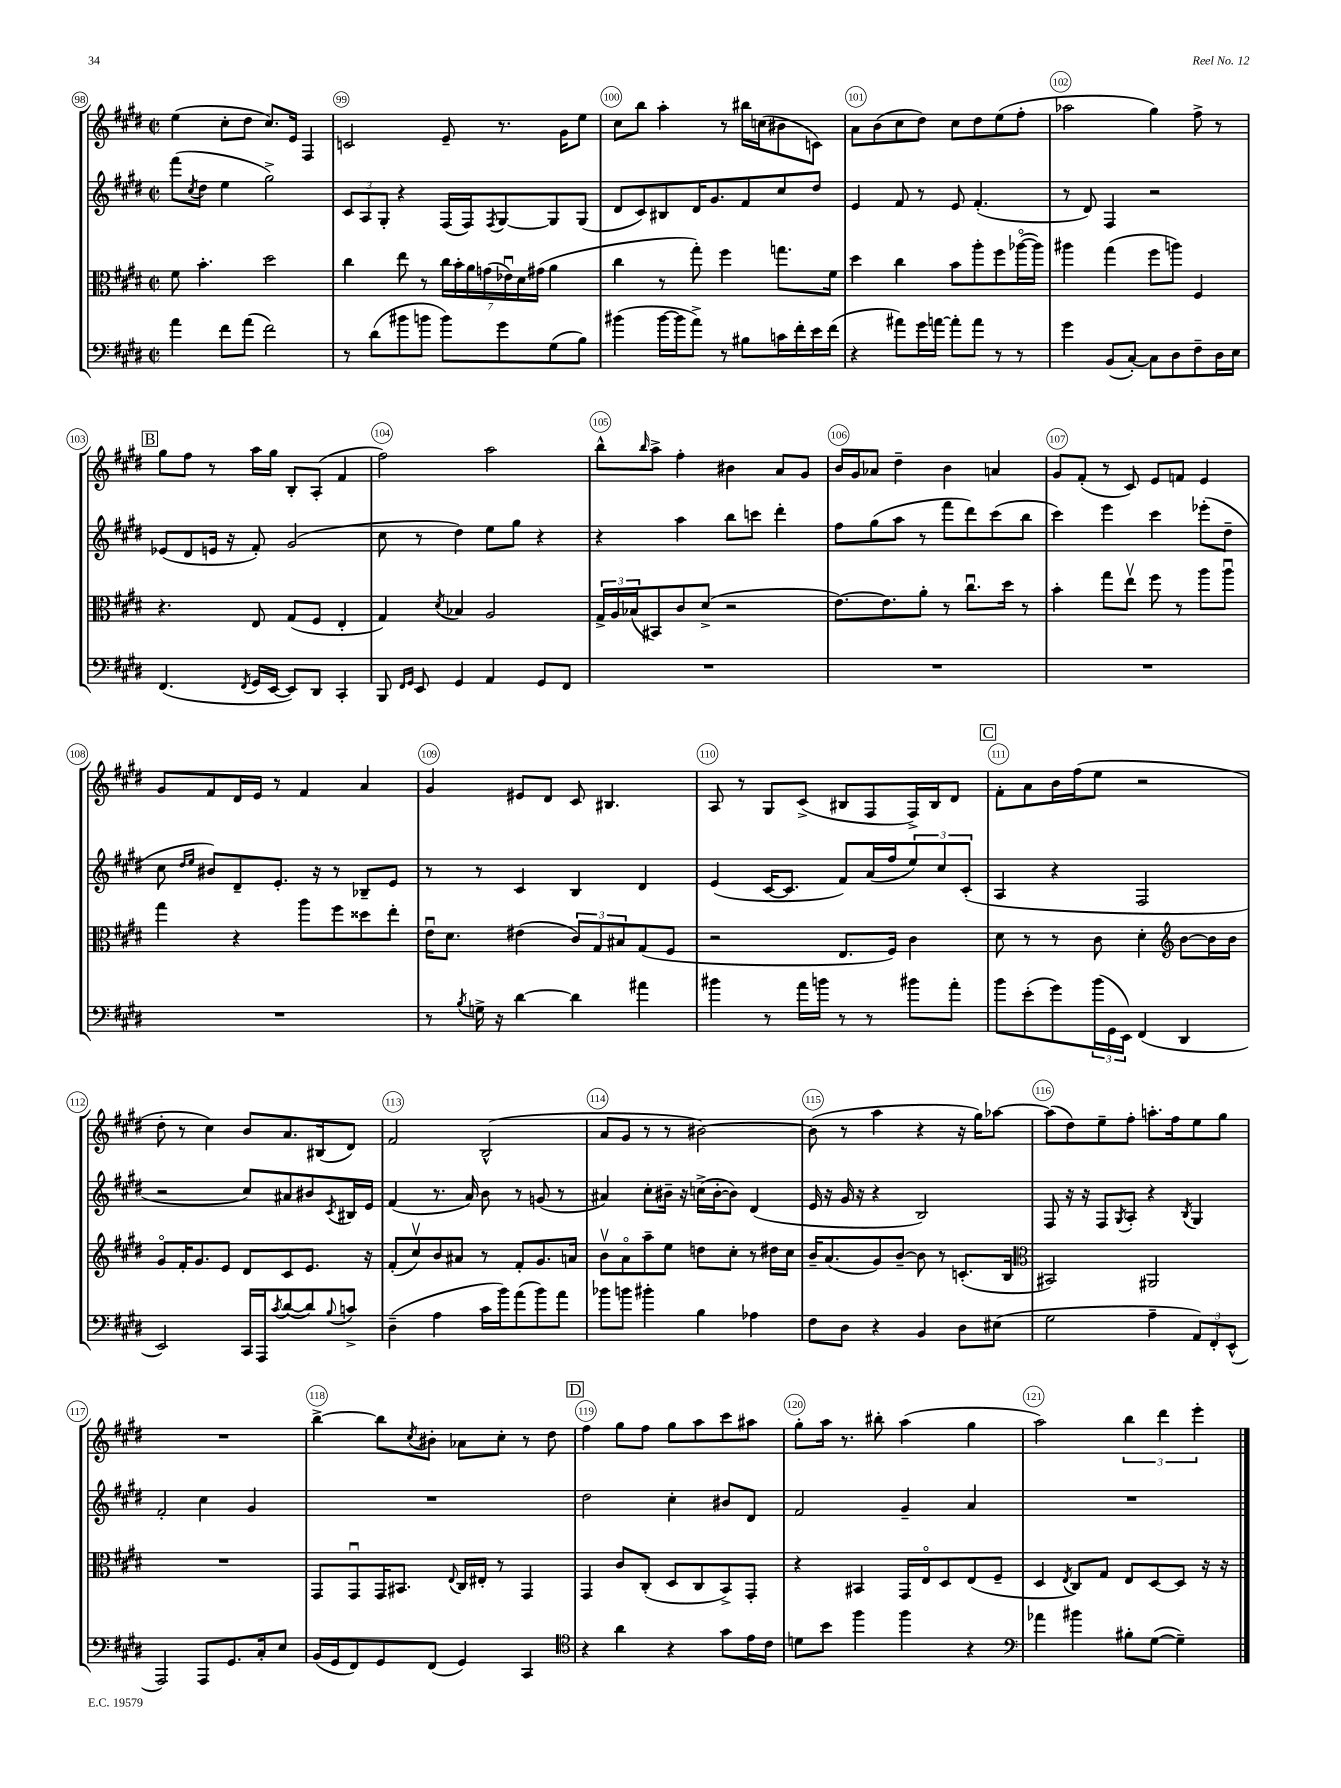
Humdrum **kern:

**kern	**kern	**kern	**kern
*staff4	*staff3	*staff2	*staff1
*clefF4	*clefC3	*clefG2	*clefG2
*k[f#c#g#d#]	*k[f#c#g#d#]	*k[f#c#g#d#]	*k[f#c#g#d#]
*M2/2	*M2/2	*M2/2	*M2/2
*met(c|)	*met(c|)	*met(c|)	*met(c|)
4a	8f#	(8fff#	(4ee
.	.	8qcc#	.
.	4.b'	8dd#	.
8f#	.	4ee	8cc#'
(8a	.	.	8dd#
2f#)	2dd#	2gg#^)	8.cc#)
.	.	.	16e
.	.	.	4F#
=	=	=	=
8r	4cc#	12c#	2c
.	.	12A	.
(8d#	.	.	.
.	.	12G#'	.
8b#	8ee	4r	.
8b	8r	.	.
8b)	28cc#	(16F#	8e~
.	28b'	.	.
.	.	16F#)	.
.	28a	.	.
.	(28g	.	.
.	.	8qF#	.
8g#	.	[8G#	8.r
.	28e-u)	.	.
.	28d#	.	.
.	(28g#	.	.
(8G#	4a	8G#]	.
.	.	.	16g#
8B)	.	(8G#	8ee
=	=	=	=
(4b#	4cc#	8d#	8cc#
.	.	8c#)	8bb
[16b#	8r	8B#	4aa'
16b#]	.	.	.
8a^)	8gg#')	16d#	.
.	.	8.g#	.
8r	4ff#	.	8r
8B#	.	8f#	16bb#
.	.	.	(16cc
16c	8.gg	8cc#	8b#
16f#'	.	.	.
16e	.	8dd#	8c)
(16f#	16f#	.	.
=	=	=	=
4r	4dd#	4e	8a
.	.	.	(8b
8a#)	4cc#	8f#	8cc#
16g#	.	8r	8dd#)
[16a	.	.	.
8a']	8b	8e	8cc#
8a	8aa'	(4.f#'	8dd#
8r	8ff#	.	(8ee
8r	([16aa-o	.	8ff#'
.	16aa-])	.	.
=	=	=	=
4g#	4aa#	8r	2aa-
.	.	8d#)	.
(8BB	(4gg#	4F#	.
[8C#')	.	.	.
8C#]	8ff#	2r	4gg#)
8D#	8aa)	.	.
8F#~	4F#	.	8ff#^
16D#	.	.	8r
16E	.	.	.
=	=	=	=
(4.FF#	4.r	(8e-	8gg#
.	.	8d#	8ff#
.	.	16e	8r
.	.	16r	.
8qFF#	.	.	.
16GG#	8E	8f#')	16aa
[16EE	.	.	16gg#
8EE])	(8G#	(2g#	8B'
8DD#	8F#	.	(8A'
4CC#'	4E'	.	4f#
=	=	=	=
8BBB	4G#)	8cc#	2ff#)
16qqFF#	.	.	.
16qqGG#	.	.	.
8EE	.	8r	.
.	8qd#	.	.
4GG#	4B-	4dd#)	.
4AA	2A	8ee	2aa
.	.	8gg#	.
8GG#	.	4r	.
8FF#	.	.	.
=	=	=	=
1r	24G#^	4r	8bb^^
.	24A	.	.
.	(24B-	.	.
.	.	.	16qqbb
.	8BB#)	.	8aa^
.	8c#	4aa	4ff#'
.	(8d#^	.	.
.	2r	8bb	4b#
.	.	8ccc	.
.	.	4ddd#'	8a
.	.	.	8g#
=	=	=	=
1r	[8.e)	8ff#	16b
.	.	.	16g#
.	.	(8gg#	8a-
.	8.e]	.	.
.	.	8aa	4dd#~
.	8a'	8r	.
.	8r	8fff#	4b
.	8.cc#u	8ddd#)	.
.	.	(8ccc#	4a
.	16dd#	.	.
.	8r	8bb	.
=	=	=	=
1r	4b'	4ccc#)	8g#
.	.	.	(8f#'
.	8gg#	4eee	8r
.	8eev	.	8c#)
.	8ff#	4ccc#	8e
.	8r	.	8f
.	8aa	(8eee-'	4e
.	8aau	8dd#~	.
=	=	=	=
1r	4gg#	8cc#	8g#
.	.	16qqdd#	.
.	.	16qqee	.
.	.	8b#)	8f#
.	4r	8d#~	16d#
.	.	.	16e
.	.	8.e'	8r
.	8aa	.	4f#
.	.	16r	.
.	8ff#	8r	.
.	8dd##	8B-~	4a
.	8ee'	8e	.
=	=	=	=
8r	16eu	8r	4g#
.	8.d#	.	.
8qB	.	.	.
16G^	.	8r	.
16r	.	.	.
[4d#	(4e#	4c#	8e#
.	.	.	8d#
4d#]	12c#)	4B	8c#
.	12G#	.	.
.	.	.	4.B#
.	12B#	.	.
4a#	(8G#	4d#	.
.	8F#	.	.
=	=	=	=
4b#	2r	(4e	8A
.	.	.	8r
8r	.	[16c#	8G#
.	.	8.c#]	.
16a	.	.	(8c#^
16b	.	.	.
8r	8.E	8f#)	8B#
8r	.	(16a	8F#
.	16F#)	16ff#	.
8b#	4c#	12ee)	16F#^)
.	.	.	16B#
.	.	12cc#	.
8a'	.	.	8d#
.	.	(12c#'	.
=	=	=	=
8b	8d#	4A	8f#'
(8e'	8r	.	8a
8g#)	8r	4r	16b
.	.	.	(16ff#
(24b	8c#	.	8ee
24GG#	.	.	.
24EE)	.	.	.
(4FF#	4d#'	2F#	2r
*	*clefG2	*	*
4DD#	[8b	.	.
.	16b]	.	.
.	16b	.	.
=	=	=	=
2EE)	8g#o	2r	8dd#'
.	16f#'	.	8r
.	8.g#	.	.
.	.	.	4cc#)
.	8e	.	.
16CC#	8d#	8cc#)	8b
16AAA	.	.	.
8qc#	.	.	.
([8d#	8c#	8a#	8.a
8d#])	8.e	8b#	.
.	.	.	(16B#
8qqB	.	8qc#	.
8c^	.	16B#	8d#)
.	16r	16e	.
=	=	=	=
(4D#~	(8f#'	(4f#	2f#
.	8cc#v)	.	.
4A	8b	8.r	.
.	8a#	.	.
.	.	16a)	.
16c#	8r	8b	(2B^^
16b)	.	.	.
(8a	8f#'	8r	.
8b)	8.g#	(8g	.
8a	.	8r	.
.	16a	.	.
=	=	=	=
8b-	8bv	4a#)	8a
8b	8ao	.	8g#
4b#'	8aa~	8cc#'	8r
.	8ee	16b#~	8r
.	.	16r	.
4B	8dd	(16cc^	[2b#)
.	.	[16b#'	.
.	8cc#'	8b#])	.
4A-	8r	(4d#	.
.	16dd#	.	.
.	16cc#	.	.
=	=	=	=
8F#	16b~	16e	(8b#]
.	(8.a	16r	.
8D#	.	16g#	8r
.	.	16r	.
4r	8g#)	4r	4aa
.	[8b~	.	.
4BB	8b]	2B)	4r
.	8r	.	.
8D#	(8.c'	.	16r
.	.	.	16gg#)
(8E#	.	.	[8aa-
.	16B	.	.
=	=	=	=
*	*clefC3	*	*
2G#	2BB#)	8F#	(8aa-]
.	.	16r	8dd#)
.	.	16r	.
.	.	8F#	8ee~
.	.	8qG#	.
.	.	8A'	8ff#'
4A~	2AA#	4r	8.aa'
.	.	.	16ff#
.	.	8qB	.
12AA)	.	4G#	8ee
12FF#'	.	.	.
.	.	.	8gg#
(12EE^^	.	.	.
=	=	=	=
2AAA)	1r	2f#'	1r
8AAA	.	4cc#	.
8.GG#	.	.	.
.	.	4g#	.
16C#'	.	.	.
8E	.	.	.
=	=	=	=
(16BB	8GG#	1r	[4bb^
16GG#	.	.	.
8FF#)	8GG#u	.	.
8GG#	16GG#	.	8bb]
.	8.BB#	.	.
.	.	.	8qcc#
(8FF#	.	.	8b#'
.	8qqE	.	.
4GG#)	16C#	.	8a-
.	16E#'	.	.
.	8r	.	8cc#'
4CC#	4GG#	.	8r
.	.	.	8dd#
=	=	=	=
*clefC4	*	*	*
4r	4GG#	2dd#	4ff#
4a	8c#	.	8gg#
.	(8C#'	.	8ff#
4r	8D#	4cc#'	8gg#
.	8C#	.	8aa
8g#	8BB^)	8b#	8ccc#
16e	8GG#'	8d#	8aa#
16c#	.	.	.
=	=	=	=
8d	4r	2f#	8gg#'
8b	.	.	16aa
.	.	.	8.r
4ff#	4BB#	.	.
.	.	.	8bb#'
4ff#	16GG#	4g#~	(4aa
.	16Eo	.	.
.	8D#	.	.
4r	(8E	4a	4gg#
.	8F#~	.	.
=	=	=	=
*clefF4	*	*	*
4a-	4D#	1r	2aa)
.	8qE	.	.
4b#	8C#)	.	.
.	8G#	.	.
8B#'	8E	.	6bb
([8G#	[8D#	.	.
.	.	.	6ddd#
4G#~])	8D#]	.	.
.	.	.	6eee'
.	16r	.	.
.	16r	.	.
==	==	==	==
*-	*-	*-	*-
